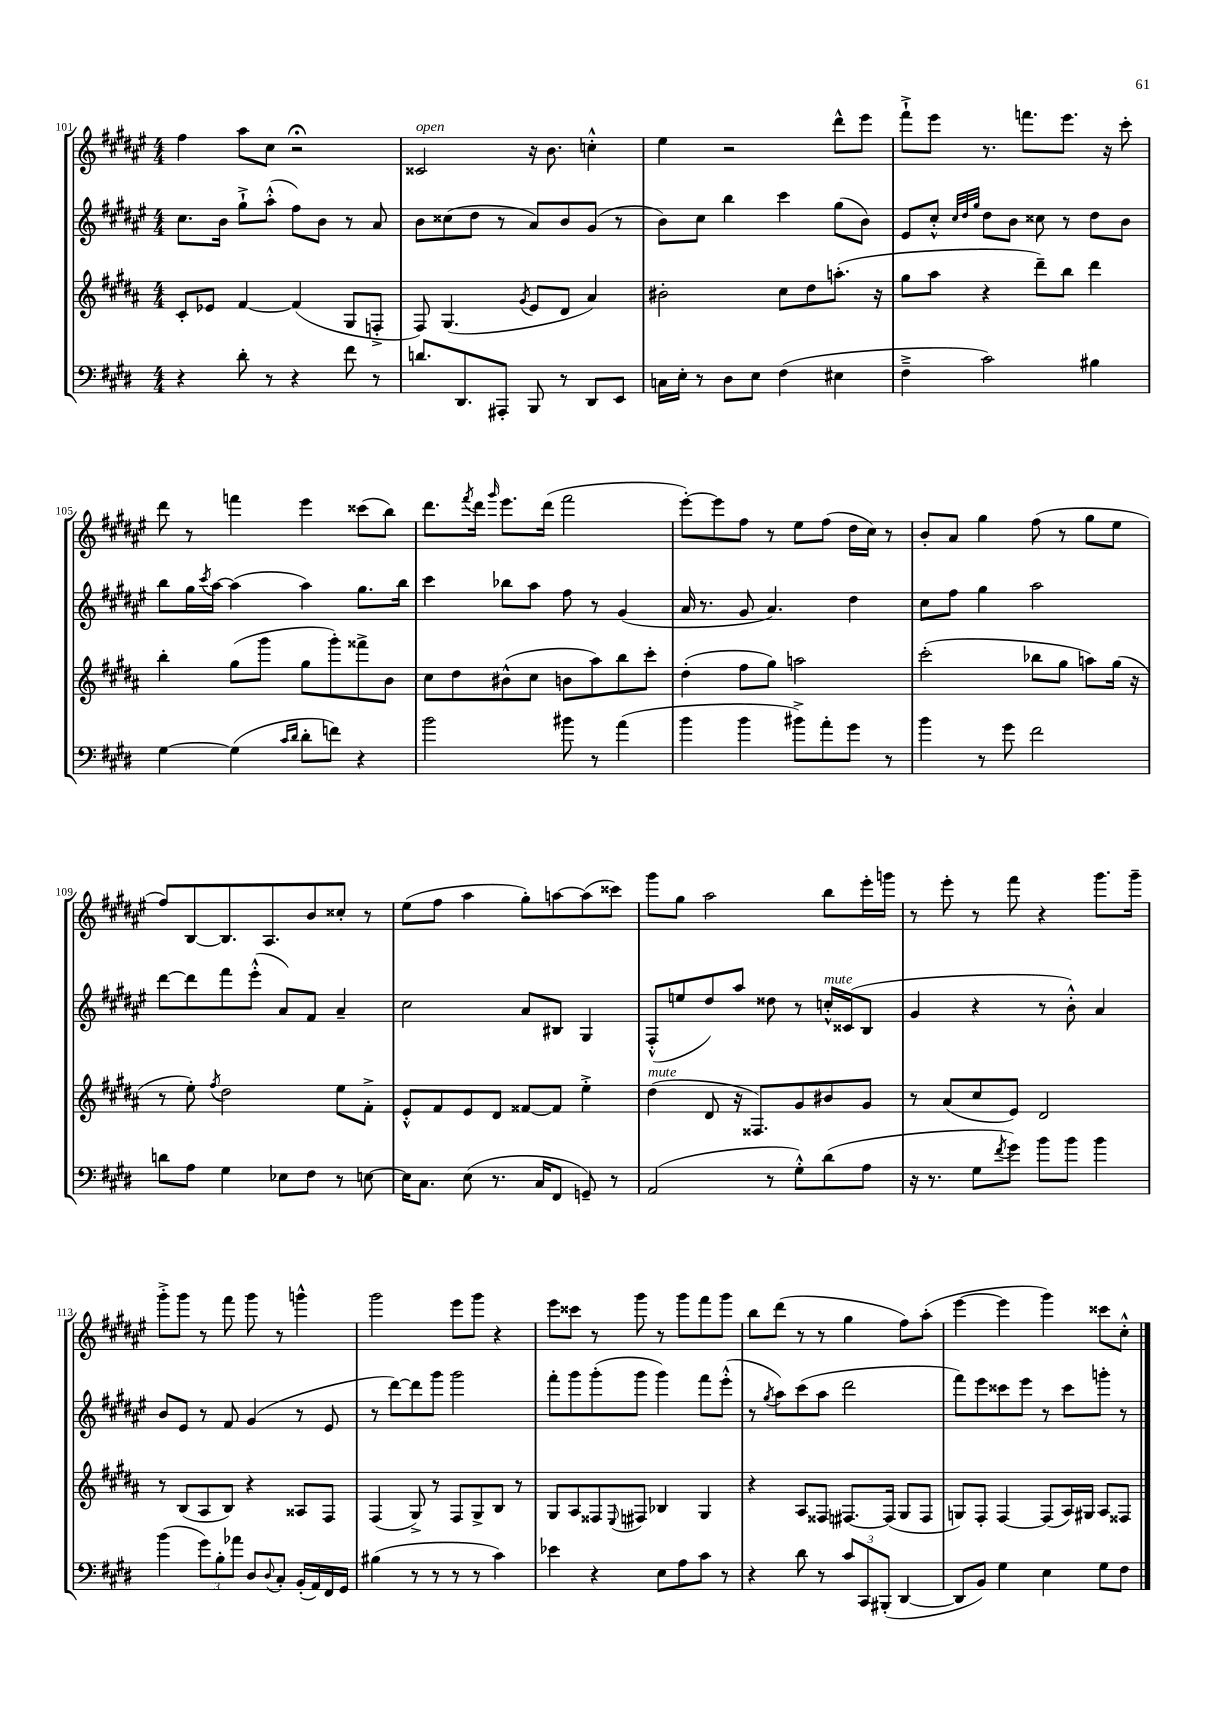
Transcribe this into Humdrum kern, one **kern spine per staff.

**kern	**kern	**kern	**kern
*staff4	*staff3	*staff2	*staff1
*clefF4	*clefG2	*clefG2	*clefG2
*k[f#c#g#d#]	*k[f#c#g#d#a#]	*k[f#c#g#d#a#e#]	*k[f#c#g#d#a#e#]
*M4/4	*M4/4	*M4/4	*M4/4
4r	8c#'	8.cc#	4ff#
.	8e-	.	.
.	.	16b	.
8d#'	[4f#	8gg#`^	8aa#
8r	.	(8aa#'^^	8cc#
4r	(4f#]	8ff#)	2r;
.	.	8b	.
8f#	8G#	8r	.
8r	8F'^	8a#	.
=	=	=	=
8.d	8F#)	8b	2c##
.	(4.G#	(8cc##	.
8.DD#	.	.	.
.	.	8dd#	.
8AAA#'	.	8r	.
.	8qg#	.	.
8BBB	8e	8a#)	16r
.	.	.	8.b
8r	8d#	8b	.
8DD#	4a#)	(8g#	4cc'^^
8EE	.	8r	.
=	=	=	=
16C	2b#'	8b)	4ee#
16E'	.	.	.
8r	.	8cc#	.
8D#	.	4bb	2r
8E	.	.	.
(4F#	8cc#	4ccc#	.
.	8dd#	.	.
4E#	(8.aa'	(8gg#	8ddd#^^
.	.	8b)	8eee#
.	16r	.	.
=	=	=	=
4F#~^	8gg#	8e#	8fff#`^
.	8aa#	8cc#'^^	8eee#
.	.	32qqcc#	.
.	.	32qqdd#	.
.	.	32qqgg#	.
2c#)	4r	8dd#	8.r
.	.	8b	.
.	.	.	8.fff
.	8ddd#~)	8cc##	.
.	8bb	8r	8.eee#
4B#	4ddd#	8dd#	.
.	.	.	16r
.	.	8b	8ccc#'
=	=	=	=
[4G#	4bb'	8bb	8ddd#
.	.	16gg#	8r
.	.	8qccc#	.
.	.	[16aa#	.
(4G#]	(8gg#	(4aa#]	4fff
.	8ggg#	.	.
16qqc#	.	.	.
16qqd#	.	.	.
8d#'	8gg#	4aa#)	4eee#
8f)	8ggg#')	.	.
4r	8fff##^	8.gg#	(8ccc##
.	8b	.	8bb)
.	.	16bb	.
=	=	=	=
2b	8cc#	4ccc#	8.ddd#
.	8dd#	.	.
.	.	.	8qfff#
.	.	.	16ddd#
.	.	.	16qqggg#
.	(8b#^^	8bb-	8.eee#
.	8cc#	8aa#	.
.	.	.	(16ddd#
8b#	8b	8ff#	2fff#
8r	8aa#)	8r	.
(4a	8bb	(4g#	.
.	8ccc#'	.	.
=	=	=	=
4b	(4dd#'	16a#	[8eee#')
.	.	8.r	.
.	.	.	8eee#]
4b	8ff#	8g#	8ff#
.	8gg#)	4.a#)	8r
8b#^)	2aa	.	8ee#
8a'	.	.	(8ff#
8g#	.	4dd#	16dd#
.	.	.	16cc#)
8r	.	.	8r
=	=	=	=
4b	(2ccc#'	8cc#	8b'
.	.	8ff#	8a#
8r	.	4gg#	4gg#
8g#	.	.	.
2f#	8bb-	2aa#	(8ff#
.	8gg#	.	8r
.	8aa)	.	8gg#
.	(16gg#	.	8ee#
.	16r	.	.
=	=	=	=
8d	8r	[8ddd#	8ff#)
8A	8ee')	8ddd#]	[8B
.	8qff#	.	.
4G#	2dd#	8fff#	8.B]
.	.	(8eee#'^^	.
.	.	.	8.A#
8E-	.	8a#)	.
8F#	.	8f#	8b
8r	8ee	4a#~	8cc##'
[8E	8f#'^	.	8r
=	=	=	=
16E]	8e'^^	2cc#	(8ee#
8.C#	.	.	.
.	8f#	.	8ff#
(8E	8e	.	4aa#
8.r	8d#	.	.
.	[8f##	8a#	8gg#')
16C#	.	.	.
8FF#	8f##]	8B#	[8aa
8GG~)	4ee'^	4G#	(8aa]
8r	.	.	8ccc##)
=	=	=	=
(2AA	(4dd#	(8F#'^^	8ggg#
.	.	8ee	8gg#
.	8d#	8dd#)	2aa#
.	16r	8aa#	.
.	8.F##)	.	.
8r	.	8dd##	.
8G#'^^)	8g#	8r	.
(8d#	8b#	16cc'^^	8bb
.	.	(16c##	.
8A	8g#	8B	16eee#'
.	.	.	16ggg
=	=	=	=
16r	8r	4g#	8r
8.r	.	.	.
.	(8a#	.	8eee#'
8G#	8cc#	4r	8r
8qf#	.	.	.
8g#)	8e)	.	8fff#
8b	2d#	8r	4r
8b	.	8b'^^)	.
4b	.	4a#	8.ggg#
.	.	.	16ggg#~
=	=	=	=
(4b	8r	8b	8ggg#'^
.	(8B	8e#	8ggg#
12g#)	8A#	8r	8r
12B'	.	.	.
.	8B)	8f#	8fff#
12a-	.	.	.
8D#	4r	(4g#	8ggg#
8qqD#	.	.	.
8C#'	.	.	8r
(16BB'	8A##	8r	4ggg^^
16AA)	.	.	.
16FF#	8F#	8e#	.
16GG#	.	.	.
=	=	=	=
(4B#	(4F#	8r	2ggg#
.	.	[8ddd#)	.
8r	8G#^)	8ddd#]	.
8r	8r	8ggg#	.
8r	8F#	2ggg#	8eee#
8r	8G#^	.	8ggg#
4c#)	8B	.	4r
.	8r	.	.
=	=	=	=
4e-	8G#	8fff#'	8eee#
.	8A#	8ggg#	8ccc##
4r	8F##	(8ggg#'	8r
.	8qqE	.	.
.	8F#	8ggg#	8ggg#
8E	4B-	4ggg#)	8r
8A	.	.	8ggg#
8c#	4G#	8fff#	8fff#
8r	.	(8eee#'^^	8ggg#
=	=	=	=
4r	4r	8r	8bb
.	.	8qgg#	.
.	.	8aa#)	(8ddd#
8d#	8A#	(8ccc#	8r
8r	8F##	8aa#	8r
12c#	[8.F#	2ddd#	4gg#
12CC#	.	.	.
(12BBB#'	.	.	.
.	(16F#]	.	.
[4DD#	8G#	.	8ff#)
.	8F#	.	(8aa#'
=	=	=	=
8DD#]	8G)	8fff#)	[4eee#
8BB)	8F#'	8eee#	.
4G#	[4F#	8ccc##	4eee#]
.	.	8eee#	.
4E	(8F#]	8r	4ggg#)
.	16A#)	8ccc##	.
.	16G#	.	.
8G#	8A#	8ggg'	8ccc##
8F#	8F##	8r	8cc#'^^
==	==	==	==
*-	*-	*-	*-
